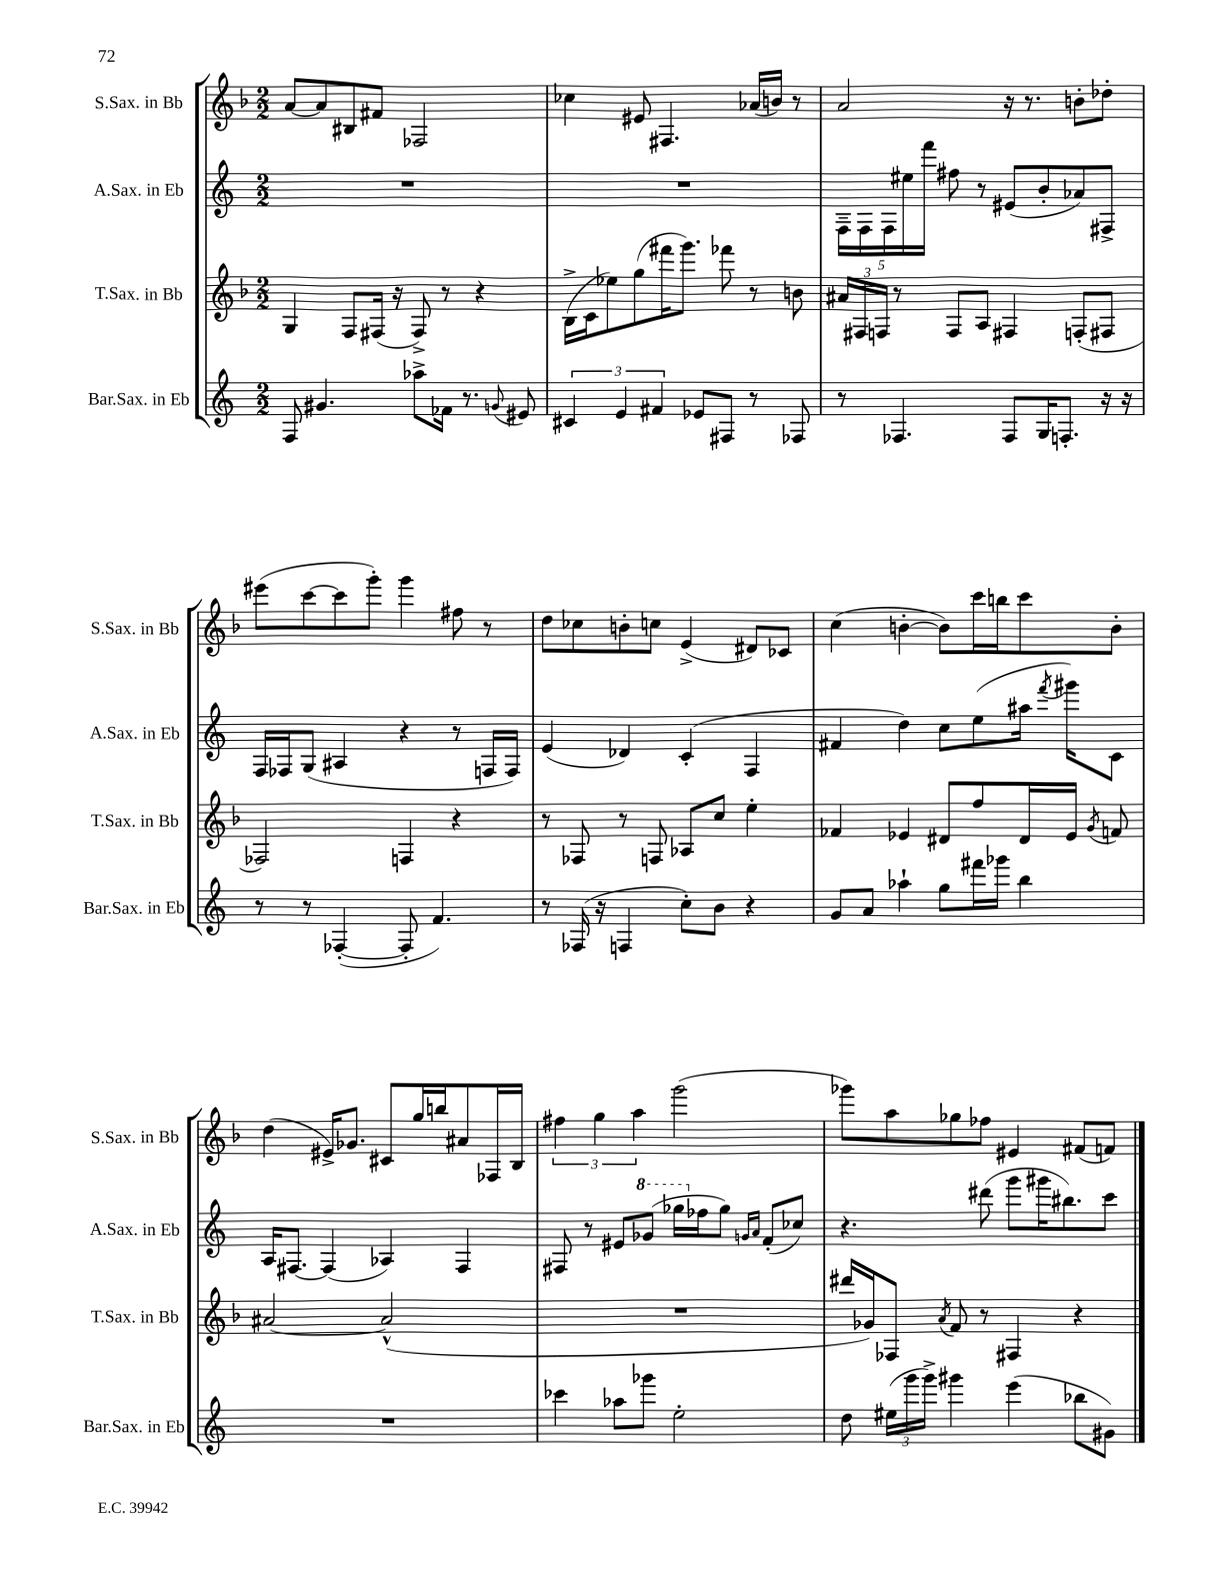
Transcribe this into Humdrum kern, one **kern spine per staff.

**kern	**kern	**kern	**kern
*staff4	*staff3	*staff2	*staff1
*clefG2	*clefG2	*clefG2	*clefG2
*k[]	*k[b-]	*k[]	*k[b-]
*M2/2	*M2/2	*M2/2	*M2/2
8F	4G	1r	[8a
4.g#	.	.	8a]
.	8F	.	8B#
.	(16F#	.	8f#
.	16r	.	.
8aa-^	8F#^)	.	2F-
16f-	8r	.	.
8.r	.	.	.
.	4r	.	.
8qqg	.	.	.
8e#	.	.	.
=	=	=	=
6c#	(16B-^	1r	4cc-
.	16c	.	.
.	8ee-)	.	.
6e	.	.	.
.	(8gg	.	8e#
6f#	.	.	.
.	16fff#	.	4.F#
.	8.ggg)	.	.
8e-	.	.	.
8F#	8fff-	.	.
8r	8r	.	(16a-
.	.	.	16b)
8F-	8b	.	8r
=	=	=	=
8r	24a#	20F~	2a
.	24F#	.	.
.	.	20F	.
.	24F	.	.
.	.	20F	.
4.F-	8r	.	.
.	.	20ee#	.
.	.	20fff	.
.	8F	8ff#	.
.	8A	8r	.
8F-	4F#	(8e#	16r
.	.	.	8.r
16G	.	8b'	.
8.F'	.	.	.
.	(8F'	8a-)	8b'
16r	8F#	8F#^	8dd-'
16r	.	.	.
=	=	=	=
8r	2F-)	16F	(8eee#
.	.	16F-	.
8r	.	(8G	[8ccc
([4F-'	.	4A#	8ccc]
.	.	.	8ggg')
8F-']	4F	4r	4ggg
4.f)	.	.	.
.	4r	8r	8ff#
.	.	16F	8r
.	.	16F)	.
=	=	=	=
8r	8r	(4e	8dd
(16F-	8F-	.	8cc-
16r	.	.	.
4F	8r	4d-)	8b'
.	8F	.	8cc
8cc')	8A-	(4c'	(4e^
8b	8cc	.	.
4r	4ee'	4F	8d#)
.	.	.	8c-
=	=	=	=
8g	4f-	4f#	(4cc
8a	.	.	.
4aa-`	4e-	4dd)	[4b'
8gg	8d#	8cc	8b])
16fff#	8ff	(8ee	16ccc
16ggg-	.	.	16bb
4bb	16d#	16aa#	8ccc
.	.	8qfff	.
.	16e-	16ggg#)	.
.	8qg	.	.
.	8f	8c	8b'
=	=	=	=
1r	[2a#	16A	(4dd
.	.	[8.F#	.
.	.	(4F#]	16e#^)
.	.	.	8.g-
.	(2a#^^]	4A-)	8c#
.	.	.	16gg
.	.	.	16bb
.	.	4F#	8a#
.	.	.	16F-
.	.	.	16B-
=	=	=	=
4ccc-	1r	8F#	6ff#
.	.	8r	.
.	.	.	6gg
8aa-	.	8e#	.
.	.	.	6aa
8ggg-	.	(8gg-	.
2ee'	.	16ggg-	(2ggg
.	.	16ff-	.
.	.	8gg-)	.
.	.	16qqg	.
.	.	16qqa	.
.	.	(8f'	.
.	.	8cc-)	.
=	=	=	=
8dd	16ddd#	4.r	8ggg-)
.	16g-)	.	.
(24ee#	8F-	.	8aa
24ggg	.	.	.
24ggg^)	.	.	.
.	8qa	.	.
4ggg#	8f	.	8gg-
.	8r	(8ddd#	8ff-
(4eee	4F#	8ggg	4e#
.	.	16ggg#	.
.	.	8.bb#)	.
8bb-	4r	.	(8f#
8g#)	.	8ccc	8f)
==	==	==	==
*-	*-	*-	*-
